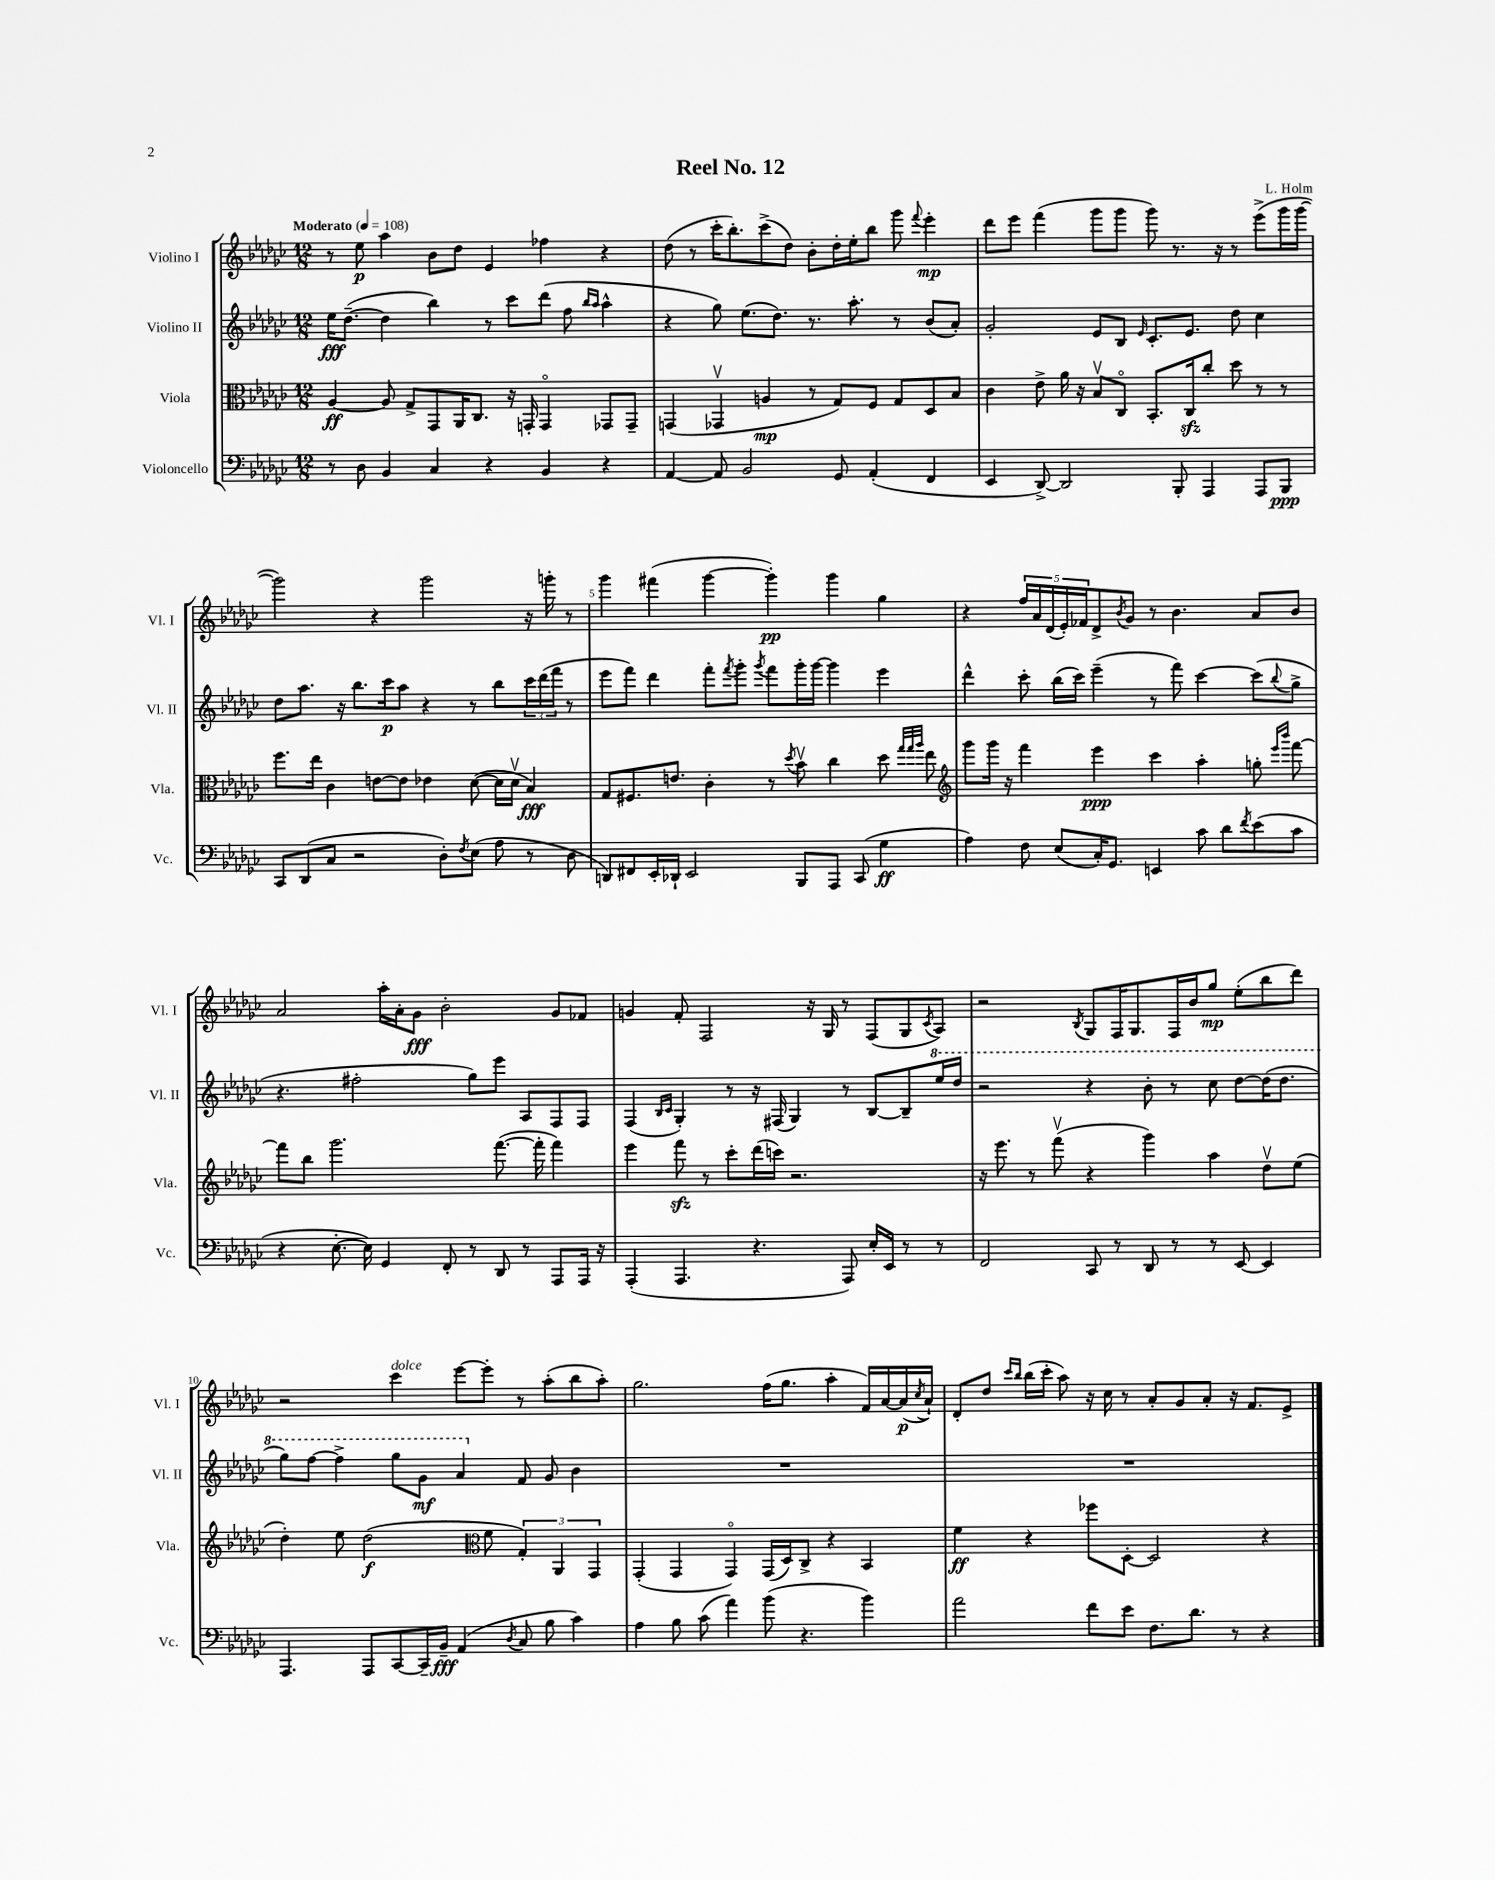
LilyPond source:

\header { title = "Reel No. 12" composer = "L. Holm" }
<<
\new StaffGroup <<
\new Staff = "s0" \with { instrumentName = "Violino I" shortInstrumentName = "Vl. I" } {
    \clef treble \key ges \major \numericTimeSignature \time 12/8 \tempo "Moderato" 4 = 108
    r8 ees''8\p aes''4 bes'8 des''8 ees'4 fes''4 r4 |
    des''8( r8 ces'''16-. bes''8.-.) ces'''8->( des''8) bes'8-. des''16-. ees''16-. bes''8 ges'''8 \appoggiatura { f'''8 } ees'''4-.\mp |
    des'''8 ees'''8 f'''4( ges'''8 ges'''8 ges'''8) r8. r16 r8 ees'''8->( ges'''16 ges'''16~ |
    ges'''2) r4 ges'''2 r16 g'''16-. r8 |
    ges'''4 fis'''4( ges'''4~ ges'''4-.\pp) ges'''4 ges''4 |
    r4 \tuplet 5/4 { f''16 aes'16 des'16( ees'16-.) fes'16 } des'8-> \acciaccatura { bes'8 } ges'8 r8 bes'4. aes'8 bes'8 |
    aes'2 aes''16-. aes'16-. ges'8\fff bes'2-. ges'8 fes'8 |
    g'4 f'8-. f2 r16 ges16 r8 f8( ges8 \acciaccatura { ces'8 } aes8) |
    r2 \acciaccatura { bes8 } ges8 f16 ges8. f16 bes'16 ges''8\mp ees''8-.( bes''8 des'''8) |
    r2 ces'''4^\markup { \italic "dolce" } ees'''8~ ees'''8-. r8 aes''8-.( bes''8 aes''8-.) |
    ges''2. f''16( ges''8. aes''4-. f'16) aes'16~ aes'16\p( \acciaccatura { ces''8 } aes'16-!) |
    des'8-. des''8 \grace { ces'''16 bes''16 } bes''16( ces'''16-. aes''8) r16 ces''16 r8 aes'8-. ges'8 aes'8-. r16 f'8. ees'8-> \bar "|." |
}
\new Staff = "s1" \with { instrumentName = "Violino II" shortInstrumentName = "Vl. II" } {
    \clef treble \key ges \major \numericTimeSignature \time 12/8
    ees''16\fff des''8.~--( des''4 bes''4) r8 ces'''8 des'''8( f''8 \grace { bes''16 aes''16 } aes''4-^ |
    r4 ges''8) ees''8.( des''8.) r8. aes''8.-. r8 bes'8( aes'8-.) |
    ges'2-. ees'8 bes8 \grace { ees'16 } ces'8.-. ees'8. des''8 ces''4 |
    des''8 aes''8. r16 bes''8. ces'''16\p aes''8 r4 r8 bes''8 \tuplet 3/2 { ces'''16 des'''16( f'''16 } r8 |
    ees'''8 f'''8) des'''4 f'''8-. \acciaccatura { f'''8 } ges'''8-. \acciaccatura { ges'''8 } f'''8 ges'''16-. ges'''16~ ges'''4 ees'''4 |
    des'''4-^ ces'''8-. bes''16( ces'''16) ees'''4--( r8 f'''8) ces'''4~ ces'''8( \appoggiatura { bes''8 } ges''8-> |
    r4. fis''2-. ges''8) ees'''8 aes8 f8 f8 |
    f4( \grace { bes16 ces'16 } ges4-.) r8 r16 fis16( ges4) r8 bes8~ bes8-- \ottava #1 ees'''16 des'''16 |
    r2 r4 bes''8-. r8 ces'''8 des'''8~ des'''16( des'''8. |
    ges'''8) f'''8~ f'''4-> ges'''8 ges''8\mf aes''4 \ottava #0 f'8 ges'8 bes'4 |
    R1. |
    R1. \bar "|." |
}
\new Staff = "s2" \with { instrumentName = "Viola" shortInstrumentName = "Vla." } {
    \clef alto \key ges \major \numericTimeSignature \time 12/8
    aes4~\ff aes8 ges8-> ges,8 aes,16 ces8. r16 g,16-. g,4\flageolet ges,8 ges,8-- |
    g,4( ges,4\upbow a4\mp r8 ges8) f8 ges8 des8 bes8 |
    ces'4 ees'8-> aes'16 r16 bes8\upbow ces8\flageolet bes,8.-. ces16\sfz ces''8-. des''8 r8 r8 |
    f''8. ees''16 ces'4 e'8~ e'8 ees'4 des'8~( des'16 des'16\upbow bes4\fff) |
    ges8 fis8. e'8. ces'4-. r8 \acciaccatura { des''8 } bes'8\upbow ces''4 des''8 \grace { ges''32 ges''32 aes''32 } ees''8 |
    \clef treble ges'''8 ges'''16 r16 f'''4 ees'''4\ppp ces'''4 aes''4-. g''8-. \grace { ees'''16 bes'''16 } f'''8~ |
    f'''8 bes''8 ges'''2. f'''8.~( f'''16-. f'''4) |
    ees'''4 f'''8\sfz r8 ces'''8-. des'''16( c'''16) r2. |
    r16 ees'''8. r8 f'''8\upbow( r4 ges'''4) aes''4 des''8\upbow ees''8( |
    des''4-.) ees''8 des''2\f( \clef alto f'8 \tuplet 3/2 { ges4-.) aes,4 ges,4 } |
    ges,4-.( ges,4 ges,4\flageolet) ges,16( des16) ces8-> r4 bes,4 |
    f'4\ff r4 fes''8 des8~-. des2 r4 \bar "|." |
}
\new Staff = "s3" \with { instrumentName = "Violoncello" shortInstrumentName = "Vc." } {
    \clef bass \key ges \major \numericTimeSignature \time 12/8
    r8 des8 bes,4 ces4 r4 bes,4 r4 |
    aes,4~ aes,8 bes,2 ges,8 aes,4-.( f,4 |
    ees,4 des,8~->) des,2 bes,,8-. aes,,4 aes,,8 bes,,8\ppp |
    ces,8 des,8( ces8 r2 des8-.) \acciaccatura { f8 } ees8( aes8 r8 des8 |
    d,8) fis,8 ees,16-. des,16-! ees,2 bes,,8 aes,,8 ces,8( ges4\ff |
    aes4) f8 ees8( ces16-.) ges,8. e,4 ces'8 des'8 \acciaccatura { f'8 } ees'8( ces'8 |
    r4 ees8.~-. ees16) ges,4 f,8-. r8 des,8 r8 aes,,8 aes,,16 r16 |
    aes,,4-.( aes,,4. r4. aes,,8) ees16-. ees,16 r8 r8 |
    f,2 ces,8 r8 des,8 r8 r8 ees,8~ ees,4 |
    aes,,4. aes,,8 ces,8~ ces,16-- bes,16--\fff aes,4( \acciaccatura { des8 } ces8 bes8 ces'4) |
    aes4 bes8 ces'8( aes'4) bes'8( r4. bes'4) |
    aes'2 f'8 ees'8 f8. des'8. r8 r4 \bar "|." |
}
>>
>>
\layout { \context { \Score \override BarNumber.break-visibility = ##(#f #t #t) barNumberVisibility = #(every-nth-bar-number-visible 5) } }
